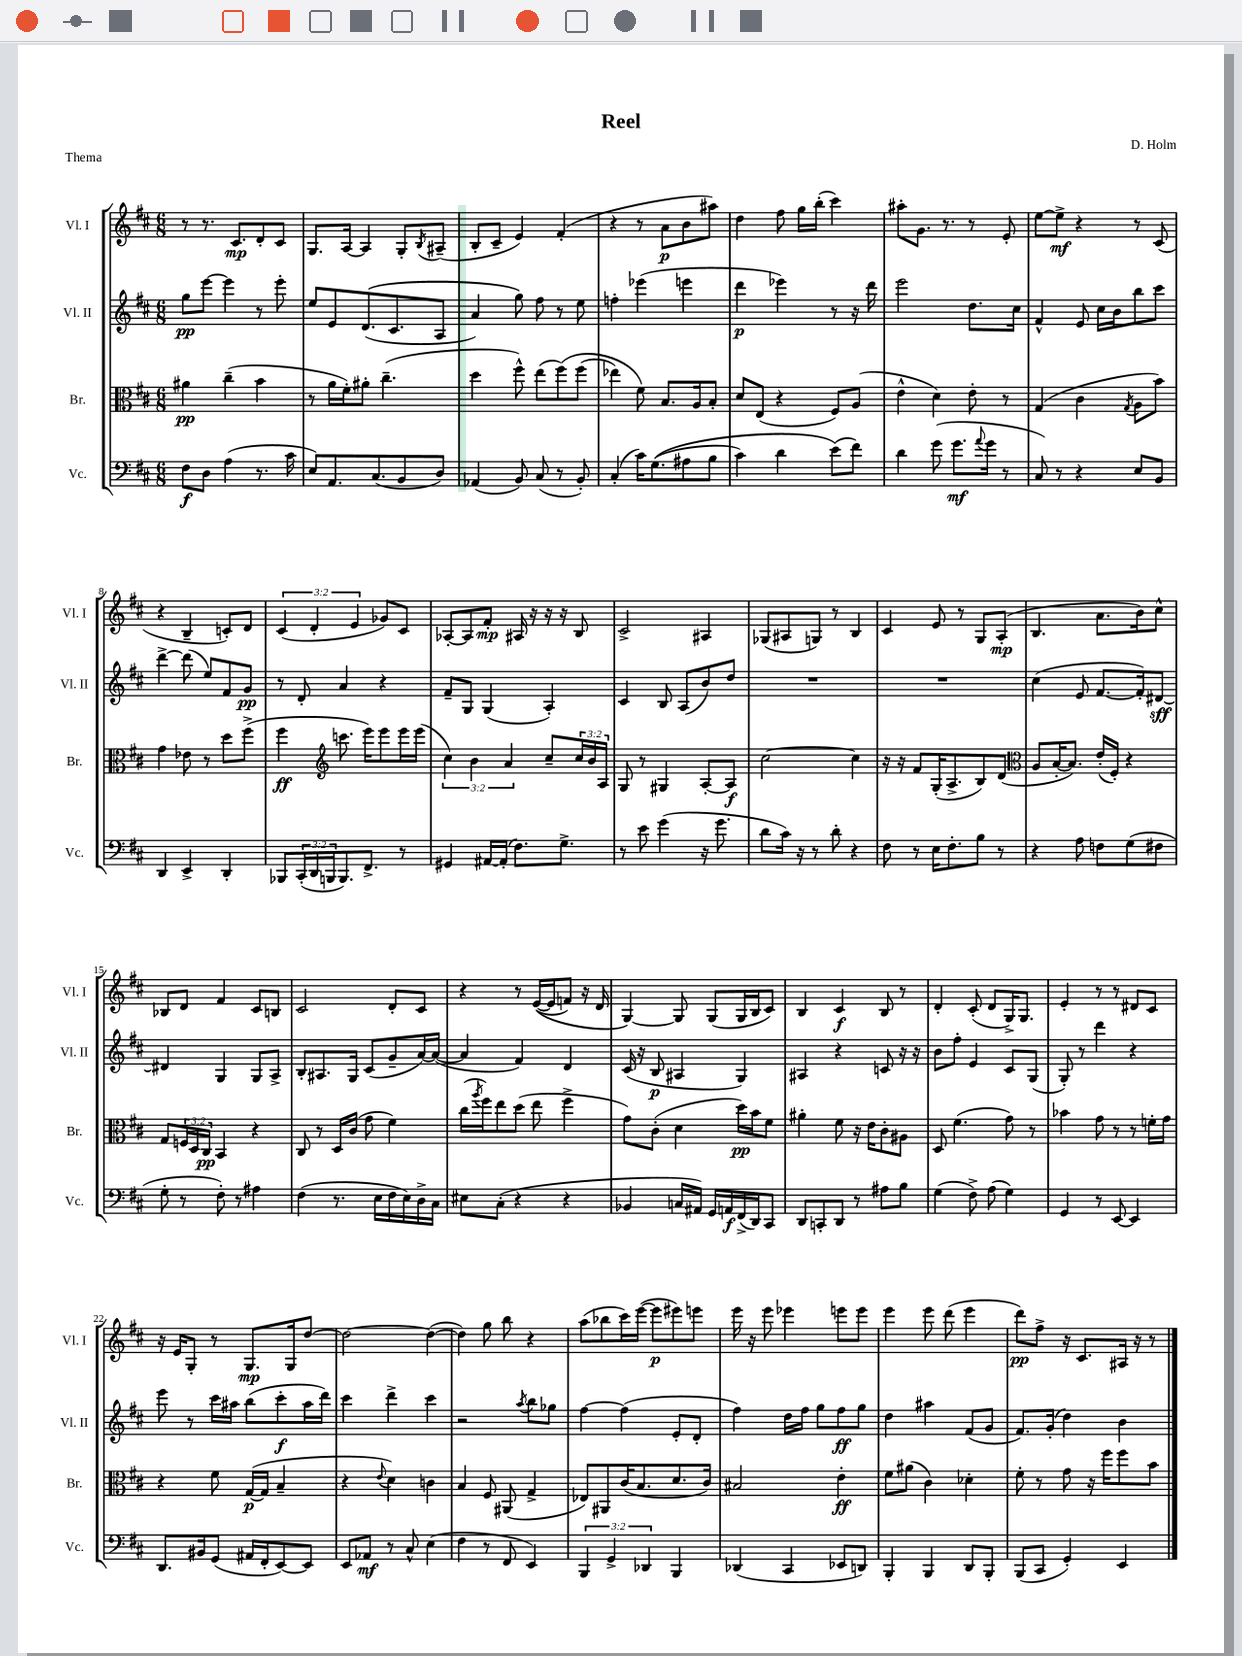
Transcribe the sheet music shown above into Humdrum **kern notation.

**kern	**kern	**kern	**kern
*staff4	*staff3	*staff2	*staff1
*clefF4	*clefC3	*clefG2	*clefG2
*k[f#c#]	*k[f#c#]	*k[f#c#]	*k[f#c#]
*M6/8	*M6/8	*M6/8	*M6/8
8F#	4a#	8gg	8r
8D	.	[8eee	8.r
(4A	(4cc#~	4eee]	.
.	.	.	8.c#
8.r	4b	8r	8d'
.	.	8eee'	8c#
16c#	.	.	.
=	=	=	=
8E)	8r	8ee	8.G
8.AA	16a	8e	.
.	16f#')	.	[16A
.	8a#'	&((8.d	4A]
(8.C#	.	.	.
.	(4.cc#~	.	.
.	.	8.c#	.
8BB	.	.	8G'
.	.	.	8qB
8D)	.	8A	(8A#~
=	=	=	=
(4AA-	4dd	4a)	8B'
.	.	.	8c#~
8BB)	8ff#^^)	8gg&)	4e)
(8C#	(8ee	8ff#	.
8r	&(8ff#)	8r	(4f#'
8BB')	(8ff#	8ee	.
=	=	=	=
(4C#'	4ee-)	4ff'	4r
16c#)	8f#&)	(4eee-	8r
&((8.G	.	.	.
.	8.B	.	8a
8A#	.	4eee	8b
.	16A	.	.
8B	8B'	.	8aa#)
=	=	=	=
4c#)	8d	4ddd	4dd
.	(8E	.	.
4d	4r	4eee-)	8ff#
.	.	.	16gg
.	.	.	(16bb'
(8e&)	8F#)	8r	4ccc#)
8f#)	(8A	16r	.
.	.	16ddd	.
=	=	=	=
4d	4e^^	2eee	8aa#'
.	.	.	8.g
(8g	4d)	.	.
.	.	.	8.r
8.g	.	.	.
.	8e'	8.dd	8r
8qqa	.	.	.
16g	.	.	.
8r	8r	.	8e'
.	.	16cc#	.
=	=	=	=
8C#)	(4G	4f#^^	[8ee
8r	.	.	8ee^]
4r	4c#	8e	4r
.	.	16cc#	.
.	.	16b	.
.	8qG	.	.
8E	8A	8bb	8r
8BB	8b)	8ccc#	(8c#
=	=	=	=
4DD	4g	[4ddd^	4r
4EE^	8e-	(8ddd]	4B~
.	8r	8ee)	.
4DD'	8dd	8f#	8c')
.	(8ff#^	8g	8d
=	=	=	=
8BBB-	4ff#	8r	(6c#
(24CC#'	.	8d'	.
24DD	.	.	6d'
24BBB	.	.	.
*	*clefG2	*	*
8.BBB)	8.ccc	4a	.
.	.	.	6e
8.FF#^	16eee)	.	.
.	8eee	4r	8g-)
8r	16eee	.	8c#
.	(16eee	.	.
=	=	=	=
4GG#	6cc#)	8f#~	[8A-'
.	.	8G	8A-]
.	6b	.	.
[16AA#	.	(4G	8f#'
(16AA#']	.	.	.
.	6a	.	.
8.F#)	.	.	16A#
.	.	.	16r
.	8cc#~	4A')	16r
8.G^	.	.	16r
.	24cc#	.	8B
.	24b	.	.
.	24A	.	.
=	=	=	=
8r	8G	4c#	2c#^
8e	8r	.	.
(4g	4G#	8B	.
.	.	(8A	.
16r	[8A'	8b)	4A#
8.g	.	.	.
.	8A]	8dd	.
=	=	=	=
8d	[2cc#	2.r	(8G-
16c#)	.	.	8A#
16r	.	.	.
8r	.	.	8G)
8d'	.	.	8r
4r	4cc#]	.	4B
=	=	=	=
8F#	16r	2.r	4c#
.	16r	.	.
8r	8f#	.	.
16E	(16G'	.	8e
8.F#'	8.A^	.	.
.	.	.	8r
8B	8B)	.	8G
8r	(8d	.	(8A'
=	=	=	=
*	*clefC3	*	*
4r	8A	(4cc#	4.B
.	[16B'	.	.
.	8.B])	.	.
8A	.	8e	.
8F	(16e'	[8.f#	8.a
.	16F#')	.	.
(8G	4r	.	.
.	.	16f#'])	16b)
8F#	.	[8d#	8cc#^^
=	=	=	=
8G'	8G	4d#]	8B-
8r	24F	.	8d
.	24D	.	.
.	24C#	.	.
8F#')	4BB	4G	4f#
8r	.	.	.
4A#	4r	8G	8c#
.	.	8A^	8B
=	=	=	=
(4F#	8C#	8B'	2c#
.	8r	8.A#	.
8.r	16D	.	.
.	(16c#	16G	.
.	8g	(8c#	.
16E	.	.	.
16F#	4f#)	8g~	8d'
16E)	.	.	.
16D^	.	[16a)	8c#
16C#	.	(16a_	.
=	=	=	=
8E#	(16cc#	4a]	4r
.	8qaa	.	.
.	16ff#)	.	.
(8C#'	8ee	.	.
4r	(8dd	4f#)	8r
.	8ee	.	&(([16e
.	.	.	16e]
4r	4ff#^	4d	8f)
.	.	.	16r
.	.	.	16d
=	=	=	=
4BB-	8g)	(16c#	[4G&)
.	.	16r	.
.	(8c#'	8B	.
16C	4d	4A#	8G]
16AA#)	.	.	.
16GG	.	.	(8G
16AA	.	.	.
(16FF#^	16dd)	4G)	16G
16DD)	16b	.	16B
8CC#	8f#	.	8c#)
=	=	=	=
8DD	4a#'	4A#	4B
8CC'	.	.	.
8DD	8f#	4r	4c#
8r	16r	.	.
.	16e	.	.
8A#	8c#'	8c	8B
8B	8A#	16r	8r
.	.	16r	.
=	=	=	=
(4G	8D	8b	4d'
.	(4.f#	8ff#'	.
8F#^)	.	4e	(8c#'
(8A	.	.	8d
4G)	8g)	8c#	16G^)
.	.	.	8.G
.	8r	(8G	.
=	=	=	=
4GG	4b-	8G')	4e'
.	.	8r	.
8r	8g	4ddd	8r
[8EE	8r	.	8r
4EE]	8r	4r	8d#
.	16f'	.	8c#
.	16g	.	.
=	=	=	=
8.DD	4r	8eee	16r
.	.	.	16e
.	.	8r	8G'
16BB#	.	.	.
(8GG	8f#	16ccc#	8r
.	.	16aa#	.
16AA#	([16G	(8bb	8.G
16FF#'	16G]	.	.
[8EE)	4B~	8ccc#'	.
.	.	.	16G
8EE]	.	16aa#	[8dd
.	.	16ddd)	.
=	=	=	=
8EE	4r	4ccc#	2dd_
8AA-	.	.	.
.	8qqe	.	.
8r	4d)	4ddd^	.
8C#^^	.	.	.
(4E	4c	4ccc#	(4dd_
=	=	=	=
4F#	4B	2r	4dd])
8r	8F#	.	8gg
8FF#	(8AA#	.	8bb
.	.	8qaa	.
4EE)	4G^	8bb	4r
.	.	8gg-	.
=	=	=	=
6BBB	8E-)	[4ff#	(8aa
.	8AA#	.	8bb-
6GG^	.	.	.
.	(16c#	(4ff#]	16ccc#)
.	8.B	.	([16eee
6DD-	.	.	.
.	.	.	8eee]
4BBB	8.d	8e'	8eee#)
.	.	8d'	8eee
.	16c#)	.	.
=	=	=	=
(4DD-	2B#	4ff#)	16eee
.	.	.	16r
.	.	.	8eee
4CC#	.	16dd	4eee-
.	.	16ff#	.
.	.	8gg	.
8EE-	4e'	8ff#	8eee
8DD)	.	8gg	8eee
=	=	=	=
4BBB'	8f#	4dd	4eee
.	(8a#	.	.
4BBB	4c#)	4aa#	8eee
.	.	.	(8ddd
8DD	4d-'	(8f#	4eee
8BBB'	.	8g	.
=	=	=	=
(8BBB	8f#'	8.f#)	8ddd)
8CC#	8r	.	8ff#^
.	.	(16g'	.
4GG')	8g	4dd)	16r
.	.	.	8.c#
.	16r	.	.
.	16ff#	.	.
4EE	8ff#	4b	16A#
.	.	.	16r
.	8b	.	8r
==	==	==	==
*-	*-	*-	*-
